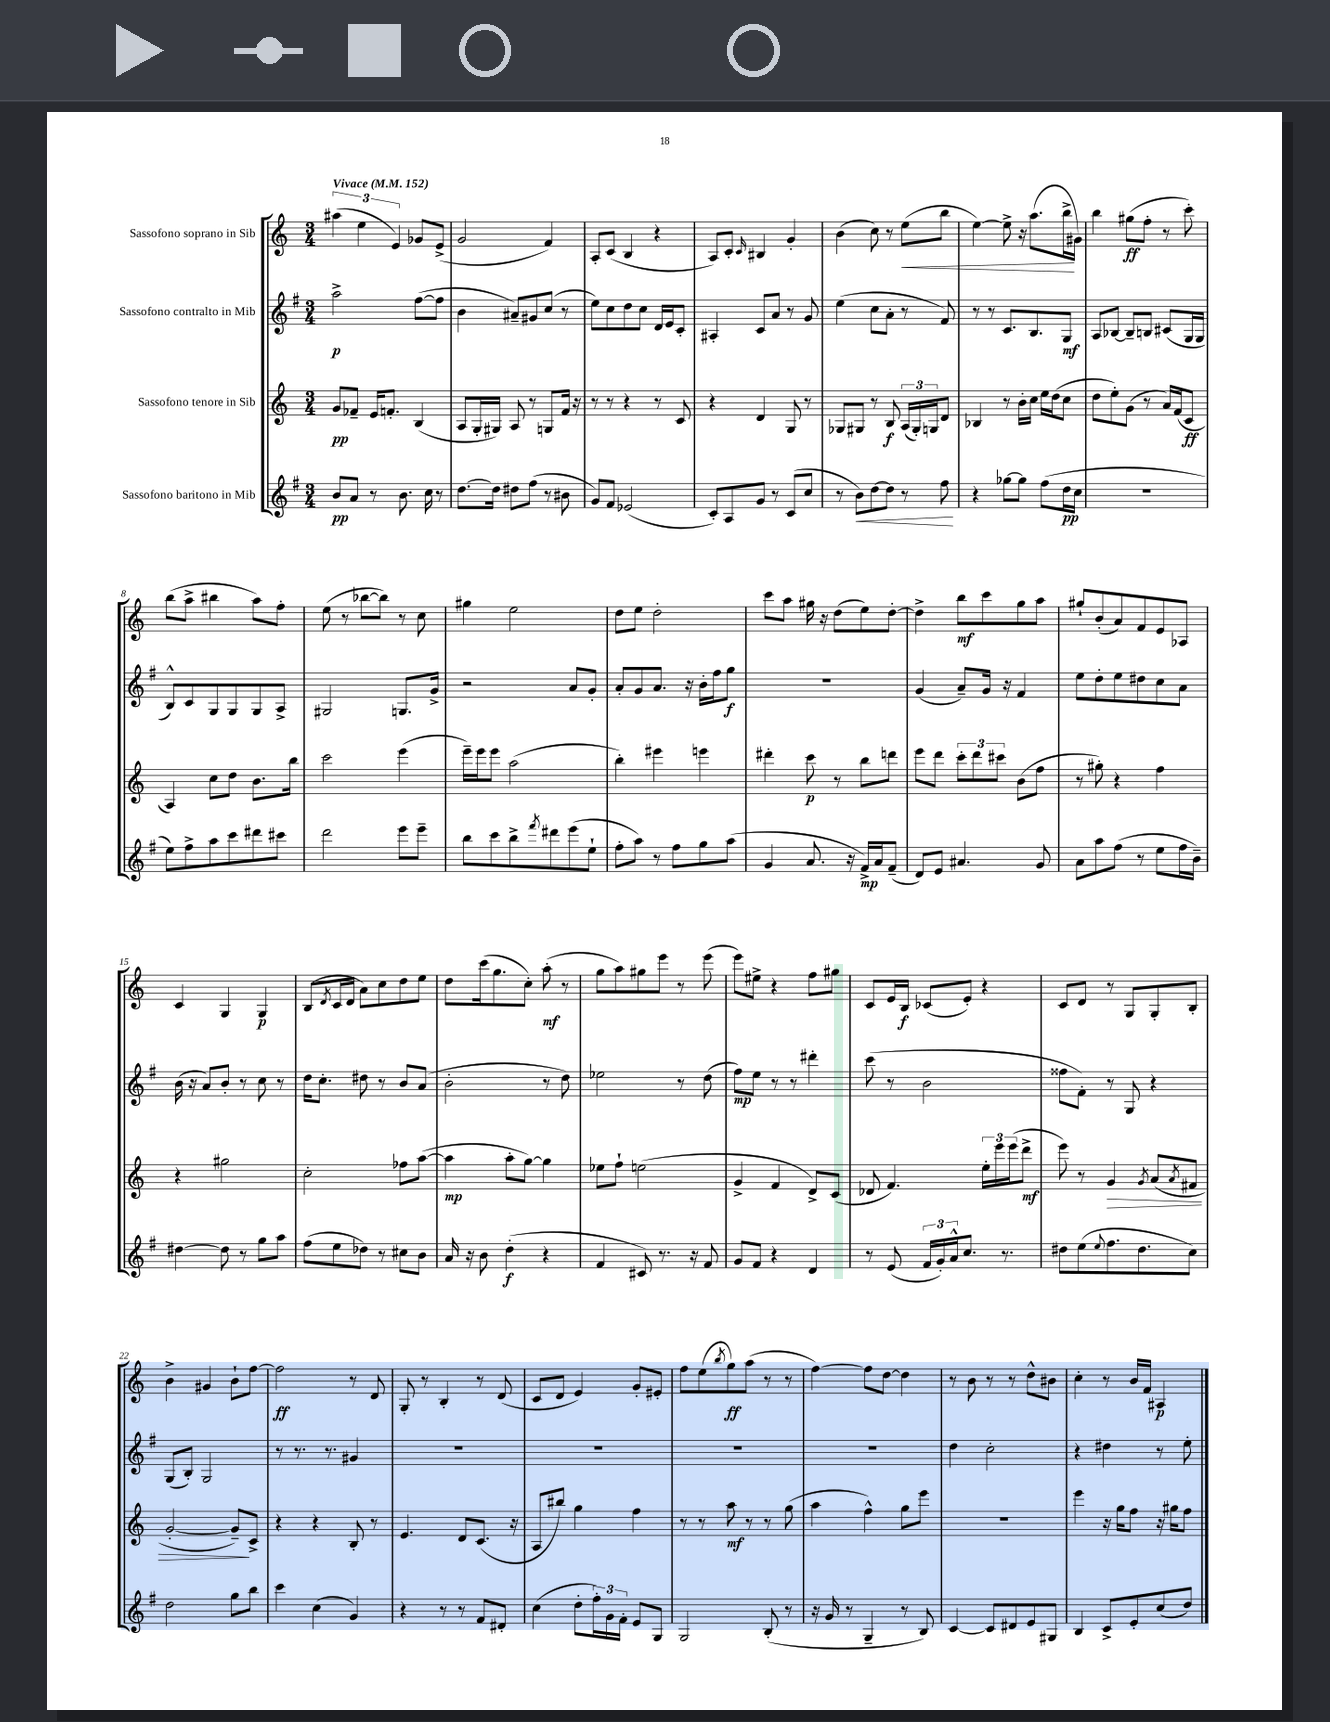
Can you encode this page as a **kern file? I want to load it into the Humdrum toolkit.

**kern	**kern	**kern	**kern
*staff4	*staff3	*staff2	*staff1
*clefG2	*clefG2	*clefG2	*clefG2
*k[f#]	*k[]	*k[f#]	*k[]
*M3/4	*M3/4	*M3/4	*M3/4
*MM152	*MM152	*MM152	*MM152
8b	8g	2aa^	(6aa#
8a	8f-~	.	.
.	.	.	6ee
8r	16e	.	.
.	8.f'	.	.
.	.	.	6e)
8.b	.	.	.
.	(4B	([8ff#	8g-
16cc	.	.	.
8r	.	8ff#]	(8e^
=	=	=	=
[8.dd	8A	4b	2g
.	16G'	.	.
16dd]	16G#)	.	.
8dd#	8A	8a#~)	.
(8ff#	8r	8g#	.
8r	8G	(8cc	4f)
8b#	16f	8r	.
.	16r	.	.
=	=	=	=
8g)	8r	8ee)	8A'
8f#	8r	8cc	(8c
(2e-	4r	8dd	4B
.	.	8cc	.
.	8r	16d	4r
.	.	16e	.
.	8c	8c'	.
=	=	=	=
8c')	4r	4A#'	8A)
8A	.	.	8c'
.	.	.	16qqc
8g	4d	8c	4B#
8r	.	8a	.
(8c	8G	8r	4g'
8cc	8r	8g	.
=	=	=	=
8r	8G-	(4ee	(4b
8b)	8G#	.	.
[8dd	8r	8cc	8cc)
8dd]	8B	8a'	8r
8r	(24A	8r	(8ee
.	24G#')	.	.
.	24G	.	.
8ff#	8d	8f#)	8bb
=	=	=	=
4r	4B-	8r	[4ee)
.	.	8r	.
[8gg-	8r	8.c	8ee^]
8gg-]	16b'	.	16r
.	16cc	8.B	(8.aa
(8ff#	16ee	.	.
.	(16dd	.	.
16dd	8cc	8G	16bb^
16cc	.	.	16g#)
=	=	=	=
2.r	8dd	8A	4bb
.	8ee')	[8B-	.
.	(8g	8B-~]	(8gg#
.	8r	8B	8ff'
.	16a)	(8c#	8r
.	(16f	.	.
.	8c	16G	8ccc')
.	.	16G	.
=	=	=	=
8ee)	4A)	8B^^)	(8bb
8ff#^	.	8c	8aa^
8aa	8cc	8G	4bb#
8ccc	8dd	8G	.
8ddd#	8.b	8G	8aa)
8ccc#	.	8A^	8ff'
.	16bb	.	.
=	=	=	=
2ddd	2ccc	2G#	(8ee
.	.	.	8r
.	.	.	[8bb-
.	.	.	8bb-])
8eee	(4eee	8.G	8r
8eee~	.	.	8cc
.	.	16g^	.
=	=	=	=
8bb	16eee~)	2r	4gg#
.	16eee	.	.
8ccc	8eee	.	.
8bb^	(2aa	.	2ee
8qfff#	.	.	.
8ddd#	.	.	.
(8eee	.	8a	.
8ee`	.	8g'	.
=	=	=	=
8ff#'	4bb')	8a'	8dd
8aa)	.	8g	8ee
8r	4eee#	8.a	2dd'
8ff#	.	.	.
.	.	16r	.
8gg	4eee	16b'	.
.	.	16ff#	.
(8aa	.	8gg	.
=	=	=	=
4g	4ddd#'	2.r	8ccc
.	.	.	8aa
8.a	8ccc	.	16gg#
.	.	.	16r
.	8r	.	(8dd
16r	.	.	.
16f#^)	8bb	.	8ee)
16a	.	.	.
(8f#~	8ddd	.	[8dd'
=	=	=	=
8d)	8eee	(4g	4dd^]
8e	8ddd	.	.
4.a#	12ccc'	8a~)	8bb
.	12ddd	.	.
.	.	16g	8ccc
.	12ccc#	.	.
.	.	16r	.
.	(8b	4f#	8gg
8g	8ff	.	8aa
=	=	=	=
8a	8r	8ee	8gg#`
8aa	8gg#')	8dd'	(8b'
(8ff#	4r	8ee	8a)
8r	.	8dd#	8f
8ee	4ff	8cc	8e
16ff#	.	8a	8A-
16b~)	.	.	.
=	=	=	=
[4dd#	4r	(16b	4c
.	.	16r	.
.	.	8a)	.
8dd#]	2gg#	8b'	4G
8r	.	8r	.
8gg	.	8cc	4G
8aa	.	8r	.
=	=	=	=
(8ff#	2cc'	16dd	(8B
.	.	8.cc'	.
.	.	.	8qd
8ee	.	.	16c
.	.	.	16d
8dd-)	.	8dd#	8a)
8r	.	8r	8cc
8cc#	8ff-	8b	8dd
8b	([8aa	(8a	8ee
=	=	=	=
16a	4aa]	2b'	8dd
16r	.	.	.
8b	.	.	(16ccc
.	.	.	8.gg
(4dd'	8aa'	.	.
.	[8gg)	.	8cc')
4r	4gg]	8r	(8aa'
.	.	8dd)	8r
=	=	=	=
4f#	8ee-	2ee-	8gg
.	8ff`	.	8aa)
8c#)	(2ee	.	8gg#
8.r	.	.	8eee
.	.	8r	8r
16r	.	.	.
8f#	.	(8dd	(8eee
=	=	=	=
8g	4g^	8ff#)	8eee)
8f#	.	8ee	8ee#^
4r	4f	8r	4r
.	.	8r	.
4d	8d^)	4ddd#'	8ff
.	(8c	.	8gg#
=	=	=	=
8r	8d-	(8ccc	8c
(8e	4.f)	8r	16e
.	.	.	16B
24f#	.	2b	(8c-
24g')	.	.	.
24a^^	.	.	.
8.cc	.	.	8e')
.	24ee'	.	4r
.	24eee	.	.
8.r	.	.	.
.	(24eee	.	.
.	8ddd^	.	.
=	=	=	=
8dd#	8eee)	8ff##	8c
(8ee	8r	8f#')	8d
8qqee	.	.	.
8.ff#	4g	8r	8r
.	.	8G	8G
8.dd#	.	.	.
.	8qg	.	.
.	(8a	4r	8G'
.	8qa	.	.
8cc)	8f#	.	8B'
=	=	=	=
2dd	[2g'	(8G	4b^
.	.	8B')	.
.	.	2G	4g#
8gg	8g~])	.	8b`
8bb	8c^	.	[8ff
=	=	=	=
4ccc	4r	8r	2ff]
.	.	8.r	.
(4cc	4r	.	.
.	.	8.r	.
4g)	8B'	4g#	8r
.	8r	.	8d
=	=	=	=
4r	4.e	2.r	8G'
.	.	.	8r
8r	.	.	4B'
8r	8d	.	.
8f#	(8.c	.	8r
8d#'	.	.	(8d
.	16r	.	.
=	=	=	=
(4cc	8A	2.r	8c
.	8bb#)	.	8d
8dd'	4gg	.	4e)
24ff#')	.	.	.
24g	.	.	.
24f#'	.	.	.
8e	4ff	.	8g'
8G	.	.	8e#'
=	=	=	=
2G	8r	2.r	8ff
.	8r	.	(8ee
.	.	.	8qbb
.	8aa	.	8gg)
.	8r	.	(8aa
(8B'	8r	.	8r
8r	(8gg	.	8r
=	=	=	=
16r	4aa	2.r	[4ff)
16g	.	.	.
8r	.	.	.
4G~	4ff^^)	.	8ff]
.	.	.	[8dd
8r	8gg	.	4dd]
8B)	8eee	.	.
=	=	=	=
[4c	2.r	4dd	8r
.	.	.	8b
8c]	.	2cc'	8r
8d#	.	.	8r
8e	.	.	8dd^^
8G#	.	.	8b#
=	=	=	=
4B	4eee	4r	4cc'
8c^	16r	4dd#	8r
.	16gg	.	.
8e'	8ff	.	16b
.	.	.	16f
(8cc	16r	8r	4A#
.	16gg#	.	.
8dd)	8ff	8ee'	.
==	==	==	==
*-	*-	*-	*-
